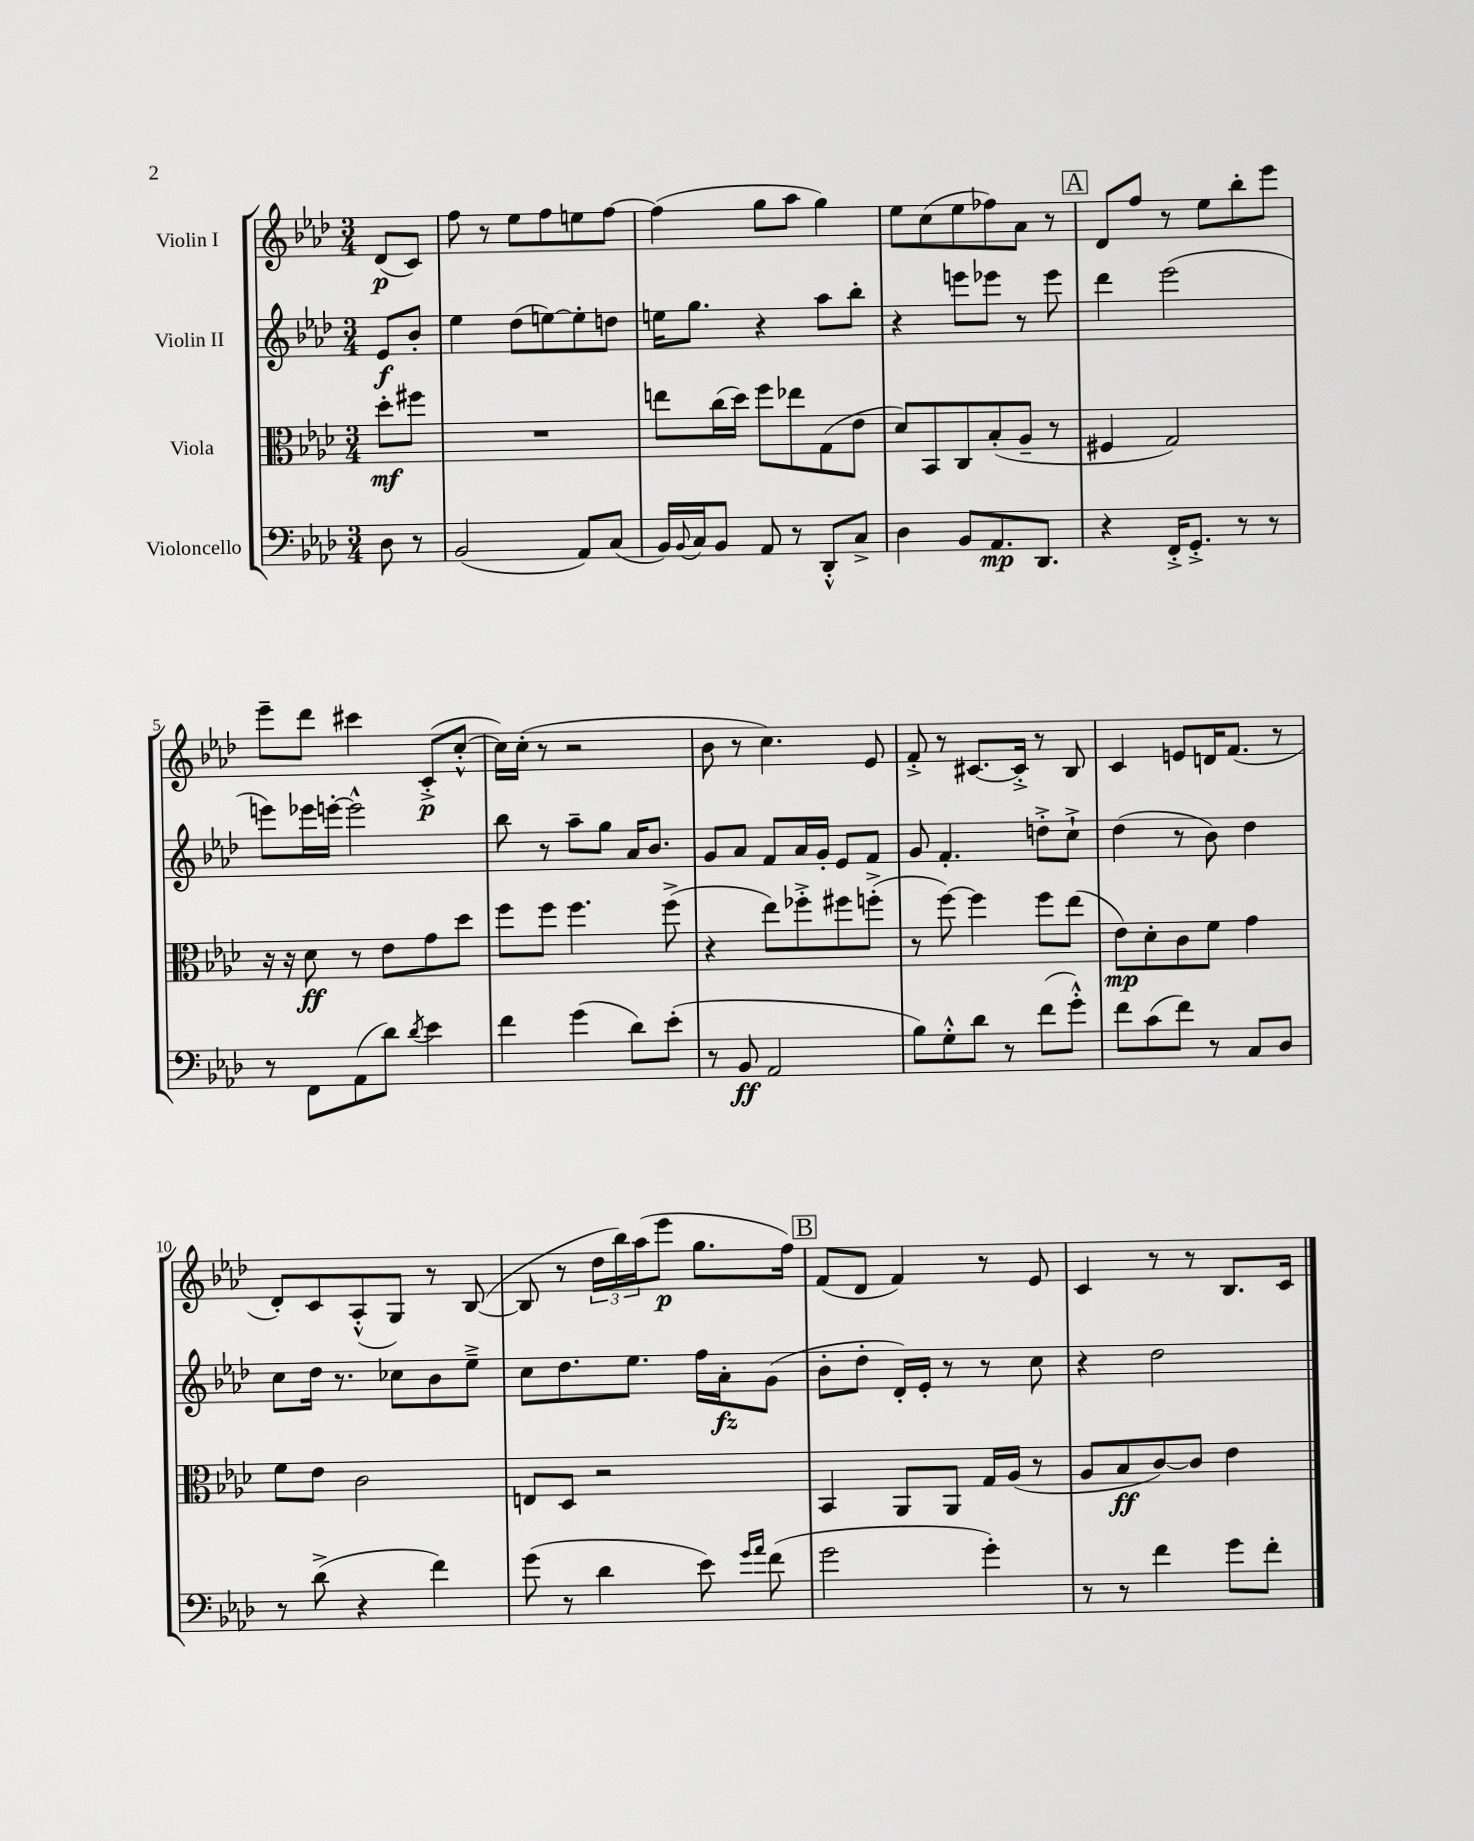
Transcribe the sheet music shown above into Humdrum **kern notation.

**kern	**dynam	**kern	**dynam	**kern	**dynam	**kern	**dynam
*part4	*part4	*part3	*part3	*part2	*part2	*part1	*part1
*staff4	*staff4	*staff3	*staff3	*staff2	*staff2	*staff1	*staff1
*I"Violoncello	*	*I"Viola	*	*I"Violin II	*	*I"Violin I	*
*clefF4	*	*clefC3	*	*clefG2	*	*clefG2	*
*k[b-e-a-d-]	*	*k[b-e-a-d-]	*	*k[b-e-a-d-]	*	*k[b-e-a-d-]	*
*M3/4	*	*M3/4	*	*M3/4	*	*M3/4	*
=	=	=	=	=	=	=	=
8D-\	.	8dd-'\L	mf	8e-/L	f	(8d-/L	p
8r	.	8ff#X\J	.	8b-'/J	.	8c/J)	.
=1	=1	=1	=1	=1	=1	=1	=1
(2BB-/	.	2.r	.	4ee-\	.	8ff\	.
.	.	.	.	.	.	8r	.
.	.	.	.	(8dd-\L	.	8ee-\L	.
.	.	.	.	[8een\)	.	8ff\	.
8AA-/L)	.	.	.	8ee'\]	.	8een\	.
(8C/J	.	.	.	8ddn\J	.	[8ff\J	.
=2	=2	=2	=2	=2	=2	=2	=2
16BB-/LL)	.	8een\L	.	16een\KL	.	(4ff\]	.
8qqBB-/	.	.	.	.	.	.	.
16C/J	.	.	.	8.gg\J	.	.	.
8BB-/J	.	(16cc\L	.	.	.	.	.
.	.	16dd-\JJ)	.	.	.	.	.
8AA-/	.	8ff\L	.	4r	.	8gg\L	.
8r	.	8ee-X\	.	.	.	8aa-\J	.
8DD-'^^/L	.	(8G\	.	8aa-\L	.	4gg\)	.
8C^/J	.	8e-\J	.	8bb-'\J	.	.	.
=3	=3	=3	=3	=3	=3	=3	=3
4D-\	.	8d-/L)	.	4r	.	8ee-\L	.
.	.	8BB-/	.	.	.	(8cc\	.
8BB-/L	.	8C/	.	8eeen\L	.	8ee-\	.
8.AA-/	mp	(8B-'/	.	8eee-X\J	.	8ff-X\)	.
.	.	8A-~/J	.	8r	.	8a-\J	.
8.DD-/J	.	.	.	.	.	.	.
.	.	8r	.	8eee-\	.	8r	.
!!LO:REH:place=s1:t=A
=4	=4	=4	=4	=4	=4	=4	=4
4r	.	4F#X/	.	4ddd-\	.	8d-/L	.
.	.	.	.	.	.	8ff/J	.
16FF'^/KL	.	2G/)	.	(2eee-\	.	8r	.
8.GG'^/J	.	.	.	.	.	.	.
.	.	.	.	.	.	8ee-\L	.
8r	.	.	.	.	.	8bb-'\	.
8r	.	.	.	.	.	8eee-\J	.
!!LO:LB:g=z
=5	=5	=5	=5	=5	=5	=5	=5
8r	.	16r	.	8eeen\L)	.	8eee-~\L	.
.	.	16r	.	.	.	.	.
8FF\L	.	8d-\	ff	16eee-X\L	.	8ddd-\J	.
.	.	.	.	[16eeen'\JJ	.	.	.
(8AA-\	.	8r	.	2eee^^\]	.	4ccc#X\	.
8d-\J)	.	8e-\L	.	.	.	.	.
8qd-/	.	.	.	.	.	.	.
4e-\	.	8g\	.	.	.	(8c'^/L	p
.	.	8dd-\J	.	.	.	[8cc'^^/J	.
=6	=6	=6	=6	=6	=6	=6	=6
4f\	.	8ff\L	.	8bb-\	.	16cc\LL])	.
.	.	.	.	.	.	(16cc'\JJ	.
.	.	8ff\J	.	8r	.	8r	.
(4g\	.	4.ff\	.	8aa-~\L	.	2r	.
.	.	.	.	8gg\J	.	.	.
8d-\L)	.	.	.	16a-/KL	.	.	.
.	.	.	.	8.b-/J	.	.	.
(8e-'\J	.	(8ff^\	.	.	.	.	.
=7	=7	=7	=7	=7	=7	=7	=7
8r	.	4r	.	8g/L	.	8b-\	.
8BB-/	ff	.	.	8a-/J	.	8r	.
2AA-/	.	8ee-\L)	.	8f/L	.	4.cc\)	.
.	.	8ff-X'^\	.	16a-/L	.	.	.
.	.	.	.	16g'/JJ	.	.	.
.	.	8ff#X\	.	8e-/L	.	.	.
.	.	(8ffn'^\J	.	8f/J	.	8e-/	.
=8	=8	=8	=8	=8	=8	=8	=8
8B-\L)	.	8r	.	8g/	.	8f'^/	.
8G'^^\	.	[8ff\)	.	4.f'/	.	8r	.
8d-\J	.	4ff\]	.	.	.	[8.c#X/L	.
8r	.	.	.	.	.	.	.
.	.	.	.	.	.	16c#'^/Jk]	.
(8f\L	.	8ff\L	.	8ddn'^\L	.	8r	.
8g'^^\J)	.	(8ee-\J	.	8cc`^\J	.	8B-/	.
=9	=9	=9	=9	=9	=9	=9	=9
8f\L	.	8e-\L)	mp	(4dd-\	.	4c/	.
(8c\	.	8d-'\	.	.	.	.	.
8f\J)	.	8c\	.	8r	.	8en/L	.
8r	.	8f\J	.	8b-\)	.	16dn/K	.
.	.	.	.	.	.	(8.f/J	.
8C/L	.	4g\	.	4dd-\	.	.	.
8D-/J	.	.	.	.	.	8r	.
!!LO:LB:g=z
=10	=10	=10	=10	=10	=10	=10	=10
8r	.	8f\L	.	8cc\L	.	8d-'/L)	.
(8d-^\	.	8e-\J	.	16dd-\Jk	.	8c/	.
.	.	.	.	8.r	.	.	.
4r	.	2c\	.	.	.	(8A-'^^/	.
.	.	.	.	8cc-X\L	.	8G/J)	.
4f\)	.	.	.	8b-\	.	8r	.
.	.	.	.	8ee-~^\J	.	([8B-/	.
=11	=11	=11	=11	=11	=11	=11	=11
(8g\	.	8En/L	.	8cc\L	.	8B-/]	.
8r	.	8D-/J	.	8.dd-\	.	8r	.
4d-\	.	2r	.	.	.	24dd-\LL	.
.	.	.	.	.	.	24bb-\)	.
.	.	.	.	8.ee-\J	.	.	.
.	.	.	.	.	.	(24aa-\J	.
.	.	.	.	.	.	8eee-\J	p
8e-\)	.	.	.	16ff\LL	.	8.gg\L	.
.	.	.	.	16a-'\J	fz	.	.
16qqg/LL	.	.	.	.	.	.	.
16qqa-/JJ	.	.	.	.	.	.	.
(8f\	.	.	.	(8g\J	.	.	.
.	.	.	.	.	.	16ff\Jk)	.
!!LO:REH:place=s1:t=B
=12	=12	=12	=12	=12	=12	=12	=12
2g\	.	4BB-/	.	8b-'\L	.	(8f/L	.
.	.	.	.	8dd-'\J	.	8d-/J	.
.	.	8AA-/L	.	16d-'/LL)	.	4f/)	.
.	.	.	.	16e-'/JJ	.	.	.
.	.	8AA-/J	.	8r	.	.	.
4g'\)	.	16G/LL	.	8r	.	8r	.
.	.	(16A-/JJ	.	.	.	.	.
.	.	8r	.	8cc\	.	8e-/	.
=13	=13	=13	=13	=13	=13	=13	=13
8r	.	8A-/L	.	4r	.	4c/	.
8r	.	8B-/	ff	.	.	.	.
4f\	.	[8c/)	.	2dd-\	.	8r	.
.	.	8c/J]	.	.	.	8r	.
8g\L	.	4e-\	.	.	.	8.B-/L	.
8f'\J	.	.	.	.	.	.	.
.	.	.	.	.	.	16c/Jk	.
==	==	==	==	==	==	==	==
*-	*-	*-	*-	*-	*-	*-	*-
